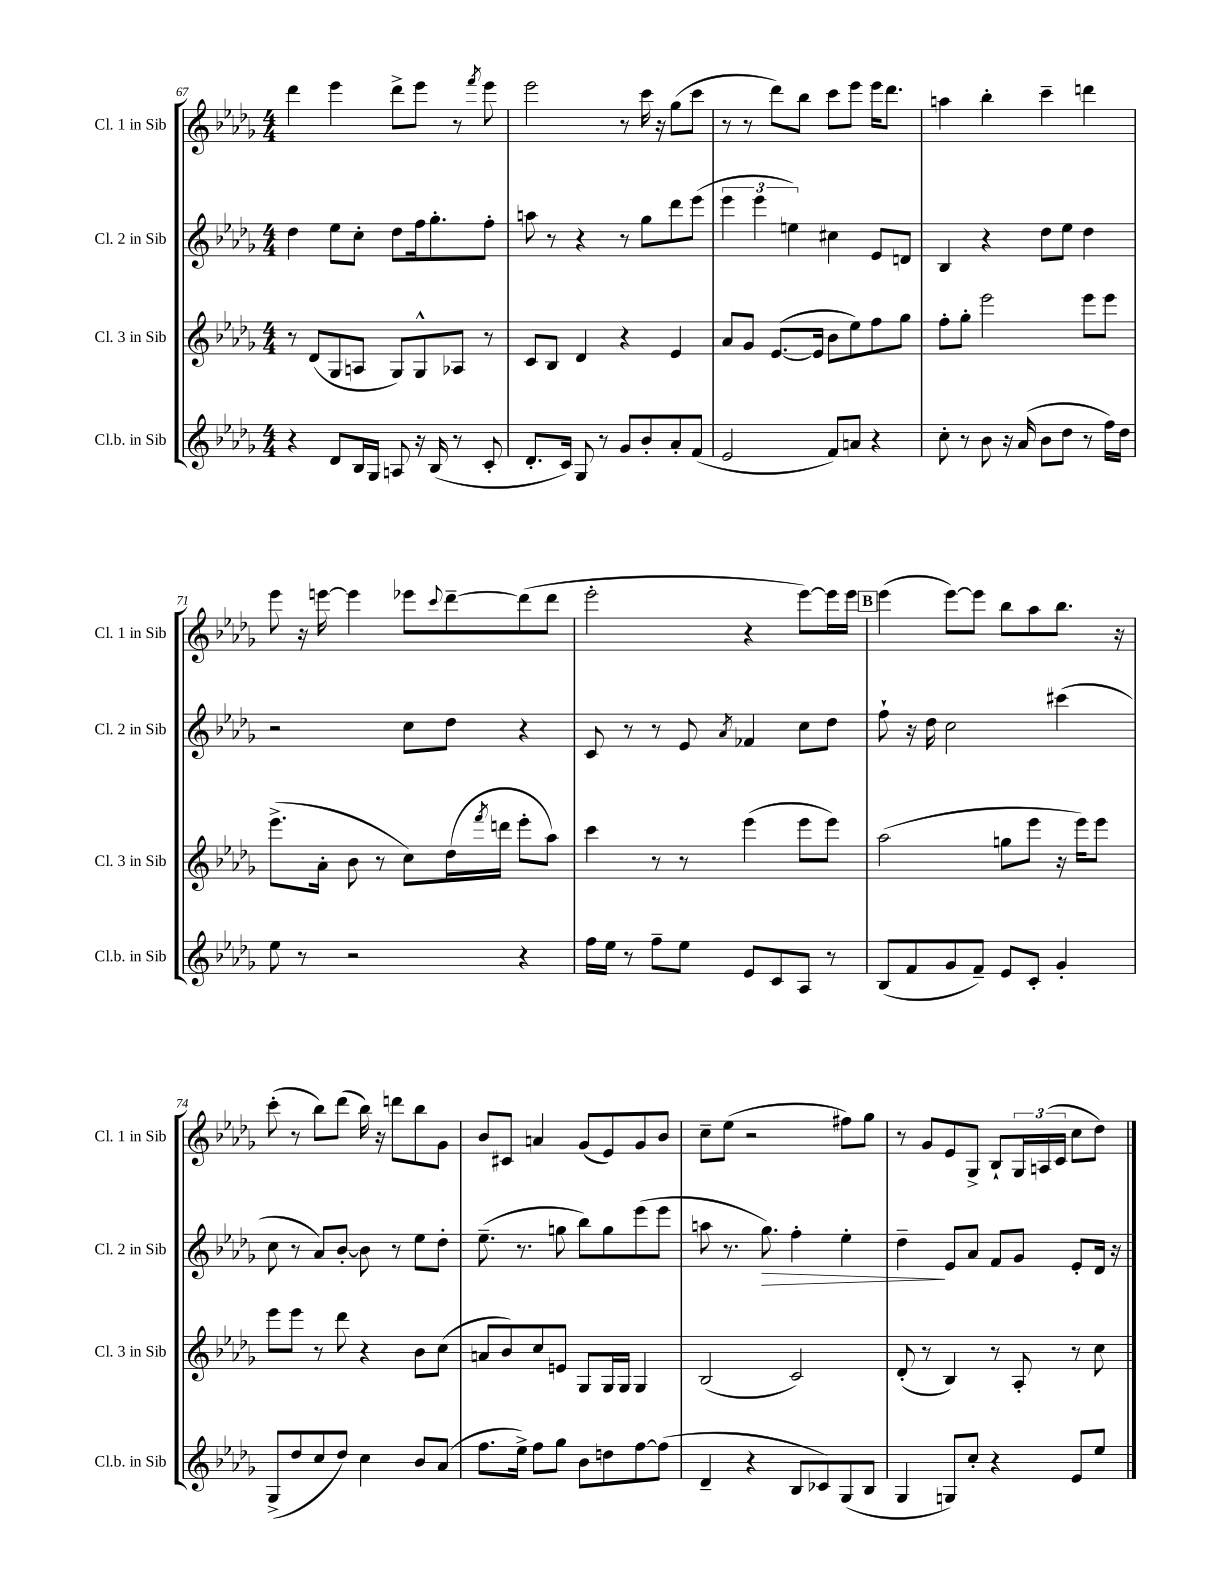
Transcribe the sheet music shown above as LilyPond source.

<<
\new StaffGroup <<
\new Staff = "s0" \with { instrumentName = "Cl. 1 in Sib" shortInstrumentName = "Cl. 1 in Sib" } {
    \clef treble \key des \major \numericTimeSignature \time 4/4
    des'''4 ees'''4 des'''8-> ees'''8 r8 \acciaccatura { f'''8 } ees'''8 |
    ees'''2 r8 c'''16 r16 ges''8( c'''8 |
    r8 r8 des'''8) bes''8 c'''8 ees'''8 ees'''16 des'''8. |
    a''4 bes''4-. c'''4-- d'''4 |
    ees'''8 r16 e'''16~ e'''4 ees'''8 \appoggiatura { c'''8 } des'''8~-- des'''8( des'''8 |
    ees'''2-. r4 ees'''8~) ees'''16 ees'''16 |
    \mark \markup { \box "B" } ees'''4( ees'''8~) ees'''8 bes''8 aes''8 bes''8. r16 |
    c'''8-.( r8 bes''8) des'''8( bes''16) r16 d'''8 bes''8 ges'8 |
    bes'8 cis'8 a'4 ges'8( ees'8) ges'8 bes'8 |
    c''8-- ees''8( r2 fis''8) ges''8 |
    r8 ges'8 ees'8 ges8-> bes8-! \tuplet 3/2 { ges16 a16( c'16 } c''8 des''8) \bar "|." |
}
\new Staff = "s1" \with { instrumentName = "Cl. 2 in Sib" shortInstrumentName = "Cl. 2 in Sib" } {
    \clef treble \key des \major \numericTimeSignature \time 4/4
    des''4 ees''8 c''8-. des''8 f''16 ges''8.-. f''8-. |
    a''8 r8 r4 r8 ges''8 des'''8 ees'''8( |
    \tuplet 3/2 { ees'''4 ees'''4 e''4) } cis''4 ees'8 d'8 |
    bes4 r4 des''8 ees''8 des''4 |
    r2 c''8 des''8 r4 |
    c'8 r8 r8 ees'8 \acciaccatura { aes'8 } fes'4 c''8 des''8 |
    \mark \markup { \box "B" } f''8-! r16 des''16 c''2 cis'''4( |
    c''8 r8 aes'8) bes'8~-. bes'8 r8 ees''8 des''8-. |
    ees''8.--( r8. g''8 bes''8) g''8 ees'''8( ees'''8 |
    a''8 r8. ges''8.\>) f''4-. ees''4-. |
    des''4--\! ees'8 aes'8 f'8 ges'8 ees'8-. des'16 r16 \bar "|." |
}
\new Staff = "s2" \with { instrumentName = "Cl. 3 in Sib" shortInstrumentName = "Cl. 3 in Sib" } {
    \clef treble \key des \major \numericTimeSignature \time 4/4
    r8 des'8( ges8 a8 ges8) ges8-^ aes8 r8 |
    c'8 bes8 des'4 r4 ees'4 |
    aes'8 ges'8 ees'8.~( ees'16 bes'8 ees''8) f''8 ges''8 |
    f''8-. ges''8-. ees'''2 ees'''8 ees'''8 |
    ees'''8.->( aes'16-. bes'8 r8 c''8) des''16( \acciaccatura { f'''8 } d'''16 ees'''8-. aes''8) |
    c'''4 r8 r8 ees'''4( ees'''8 ees'''8) |
    \mark \markup { \box "B" } aes''2( g''8 ees'''8 r16 ees'''16) ees'''8 |
    ees'''8 ees'''8 r8 des'''8 r4 bes'8 c''8( |
    a'8 bes'8) c''8 e'8 ges8 ges16 ges16 ges4 |
    bes2( c'2) |
    des'8-.( r8 bes4) r8 aes8-. r8 c''8 \bar "|." |
}
\new Staff = "s3" \with { instrumentName = "Cl.b. in Sib" shortInstrumentName = "Cl.b. in Sib" } {
    \clef treble \key des \major \numericTimeSignature \time 4/4
    r4 des'8 bes16 ges16 a8 r16 bes16( r8 c'8-. |
    des'8.-. c'16) ges8 r8 ges'8 bes'8-. aes'8-. f'8( |
    ees'2 f'8) a'8 r4 |
    c''8-. r8 bes'8 r16 aes'16( bes'8 des''8 r8 f''16) des''16 |
    ees''8 r8 r2 r4 |
    f''16 ees''16 r8 f''8-- ees''8 ees'8 c'8 aes8 r8 |
    \mark \markup { \box "B" } bes8( f'8 ges'8 f'8--) ees'8 c'8-. ges'4-. |
    ges8->( des''8 c''8 des''8) c''4 bes'8 aes'8( |
    f''8. ees''16->) f''8 ges''8 bes'8 d''8 f''8~ f''8( |
    des'4-- r4 bes8 ces'8) ges8( bes8 |
    ges4 g8) c''8-. r4 ees'8 ees''8 \bar "|." |
}
>>
>>
\layout { \context { \Score currentBarNumber = #67 } }
